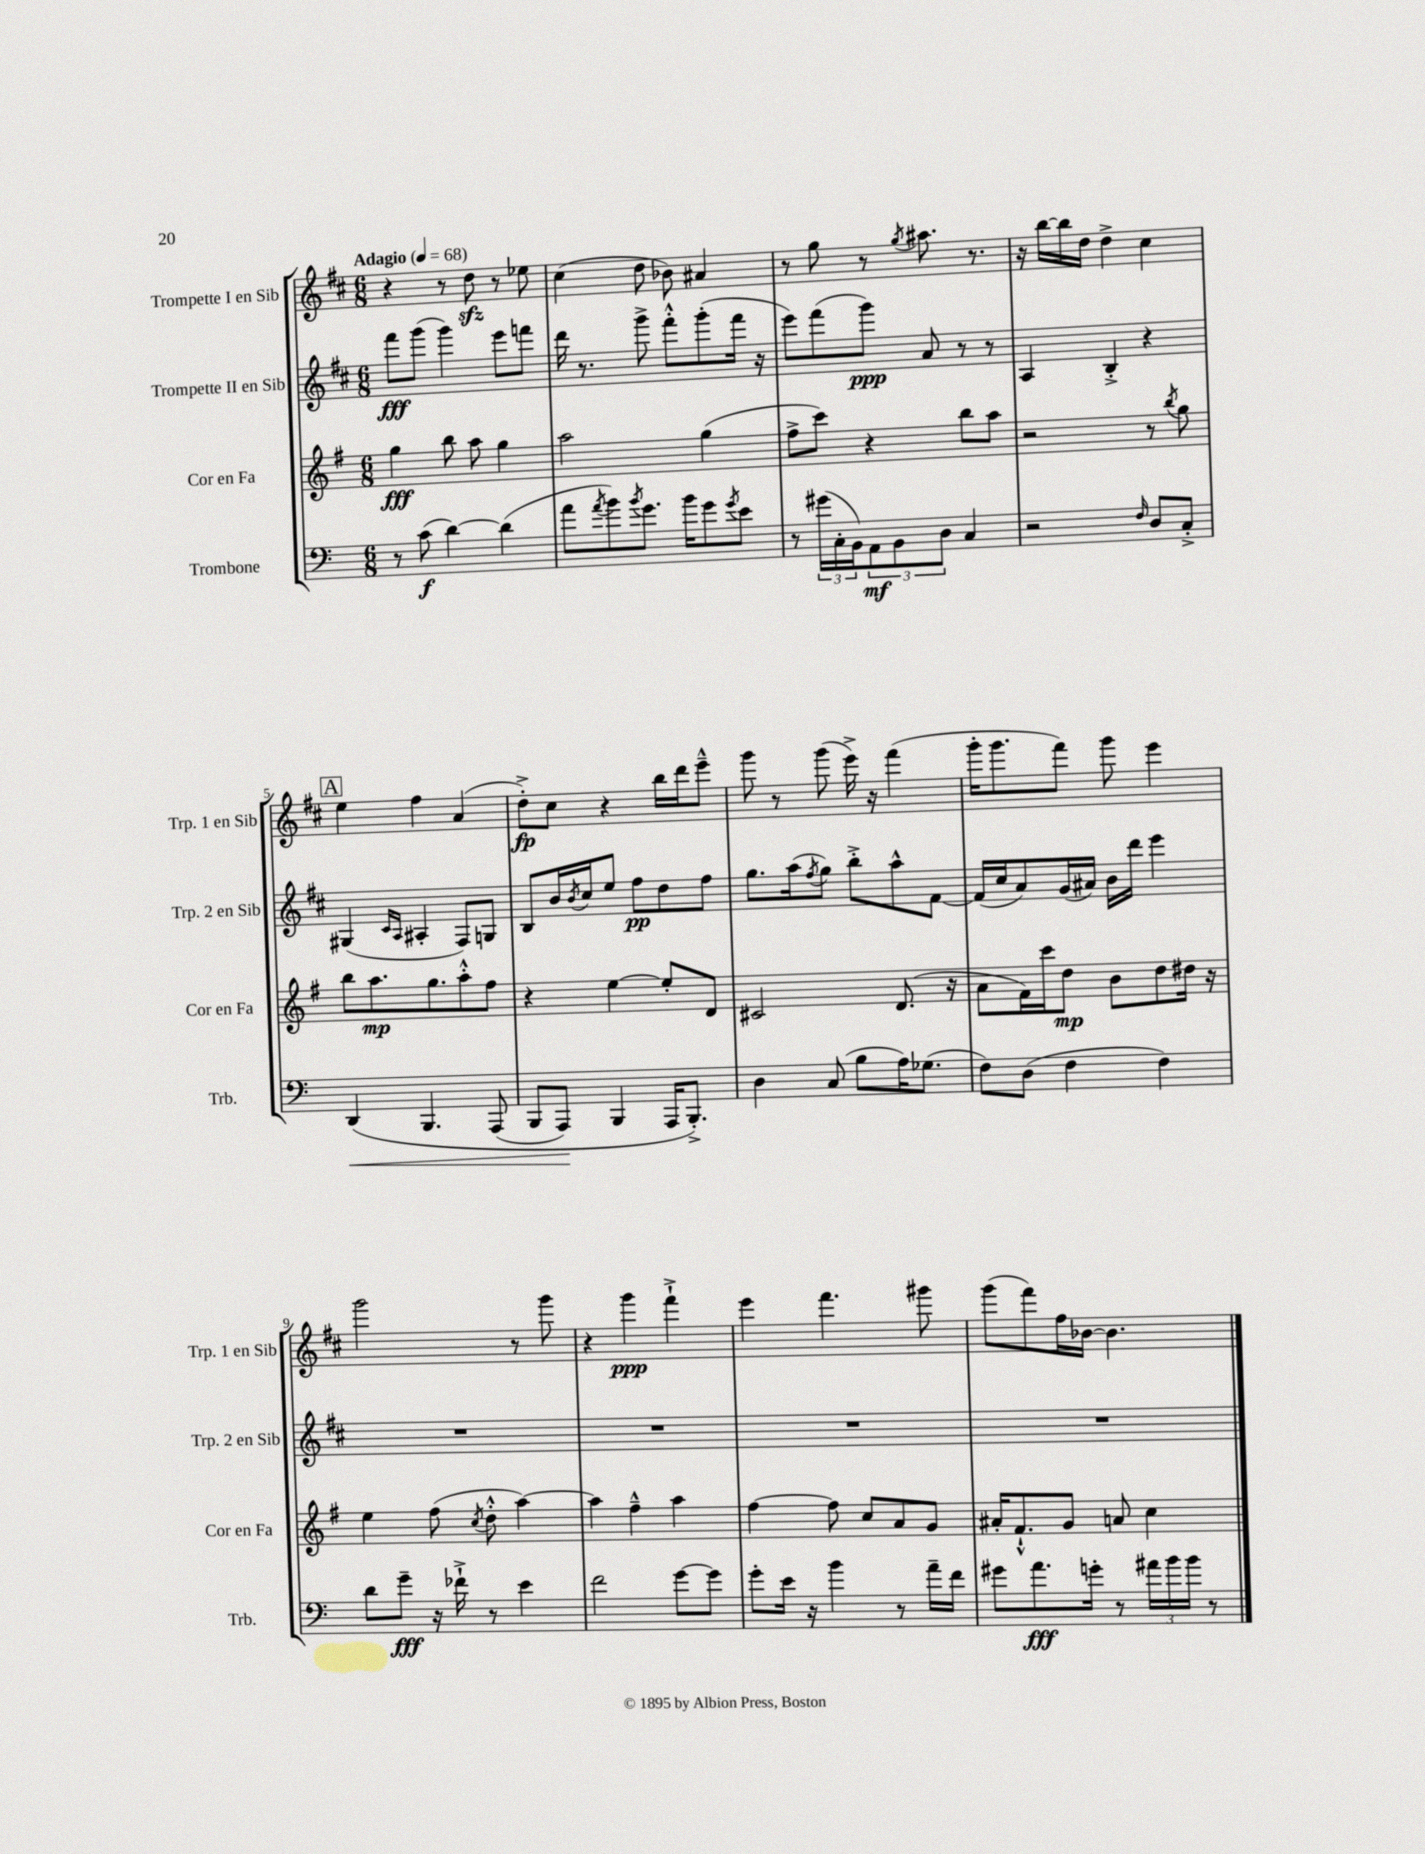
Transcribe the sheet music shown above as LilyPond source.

<<
\new StaffGroup <<
\new Staff = "s0" \with { instrumentName = "Trompette I en Sib" shortInstrumentName = "Trp. 1 en Sib" } {
    \clef treble \key d \major \numericTimeSignature \time 6/8 \tempo "Adagio" 4 = 68
    r4 r8 d''8\sfz r8 ees''8 |
    cis''4( d''8 bes'8) ais'4 |
    r8 g''8 r8 \acciaccatura { g''8 } ais''8. r8. |
    r16 b''16~ b''16 d''16 d''4-> cis''4 |
    \mark \markup { \box "A" } e''4 fis''4 a'4( |
    d''8-.->\fp) cis''8 r4 b''16 d'''16 e'''8---^ |
    g'''8 r8 g'''8( e'''16->) r16 fis'''4( |
    g'''16-. g'''8. fis'''8) g'''8 e'''4 |
    g'''2 r8 g'''8 |
    r4 g'''4\ppp fis'''4-!-> |
    e'''4 fis'''4. gis'''8 |
    g'''8( fis'''8) fis''16 bes'16~ bes'4. \bar "|." |
}
\new Staff = "s1" \with { instrumentName = "Trompette II en Sib" shortInstrumentName = "Trp. 2 en Sib" } {
    \clef treble \key d \major \numericTimeSignature \time 6/8
    fis'''8\fff g'''8( g'''4) e'''8 f'''8 |
    d'''16 r8. g'''8-> fis'''8-.-^ g'''8-.( fis'''16 r16 |
    e'''8) fis'''8( g'''8\ppp) a'8 r8 r8 |
    a4 b4-.-> r4 |
    \mark \markup { \box "A" } gis4( \grace { cis'16 a16 } ais4-. fis8) g8 |
    b8 b'16 \acciaccatura { b'8 } cis''16 e''8 fis''8\pp d''8 fis''8 |
    g''8. a''16( \acciaccatura { fis''8 } g''8) b''8-.-> a''8-^ fis'8~ |
    fis'16( cis''16 a'8) g'16( ais'16) b'16 d'''16 e'''4 |
    R2. |
    R2. |
    R2. |
    R2. \bar "|." |
}
\new Staff = "s2" \with { instrumentName = "Cor en Fa" shortInstrumentName = "Cor en Fa" } {
    \clef treble \key g \major \numericTimeSignature \time 6/8
    g''4\fff b''8 a''8 g''4 |
    a''2 g''4( |
    fis''8-> c'''8) r4 b''8 a''8 |
    r2 r8 \acciaccatura { b''8 } g''8 |
    \mark \markup { \box "A" } b''8 a''8.\mp g''8. a''8-.-^ fis''8 |
    r4 e''4~ e''8-. d'8 |
    cis'2 d'8.( r16 |
    a'8 fis'16) c'''16 d''8\mp b'8 d''8 dis''16 r16 |
    e''4 fis''8( \acciaccatura { c''8 } d''8-.-^ a''4~) |
    a''4 fis''4---^ a''4 |
    fis''4~ fis''8 c''8 a'8 g'8 |
    ais'16-. fis'8.-!-^ g'8 a'8 c''4 \bar "|." |
}
\new Staff = "s3" \with { instrumentName = "Trombone" shortInstrumentName = "Trb." } {
    \clef bass \key c \major \numericTimeSignature \time 6/8
    r8 c'8\f( d'4~) d'4( |
    a'8 \acciaccatura { a'8 } b'8) \acciaccatura { b'8 } g'8. b'16 g'8 \acciaccatura { g'8 } e'8 |
    r8 \tuplet 3/2 { gis'16( c16-. b,16) } \tuplet 3/2 { a,8\mf b,8 d8 } c4 |
    r2 \grace { f16 } d8 c8-.-> |
    \mark \markup { \box "A" } d,4\<\( b,,4. a,,8( |
    b,,8 a,,8\!) b,,4 a,,16 b,,8.-.->\) |
    d4 c8( b8 a16) ges8.( |
    f8) d8( f4 f4) |
    d'8 g'8--\fff r16 fes'16-!-> r8 e'4 |
    f'2 g'8~ g'8 |
    g'8-. e'16 r16 b'4 r8 a'16-- f'16 |
    gis'8 a'8.\fff g'16-. r8 \tuplet 3/2 { ais'16 b'16 b'16 } r8 \bar "|." |
}
>>
>>
